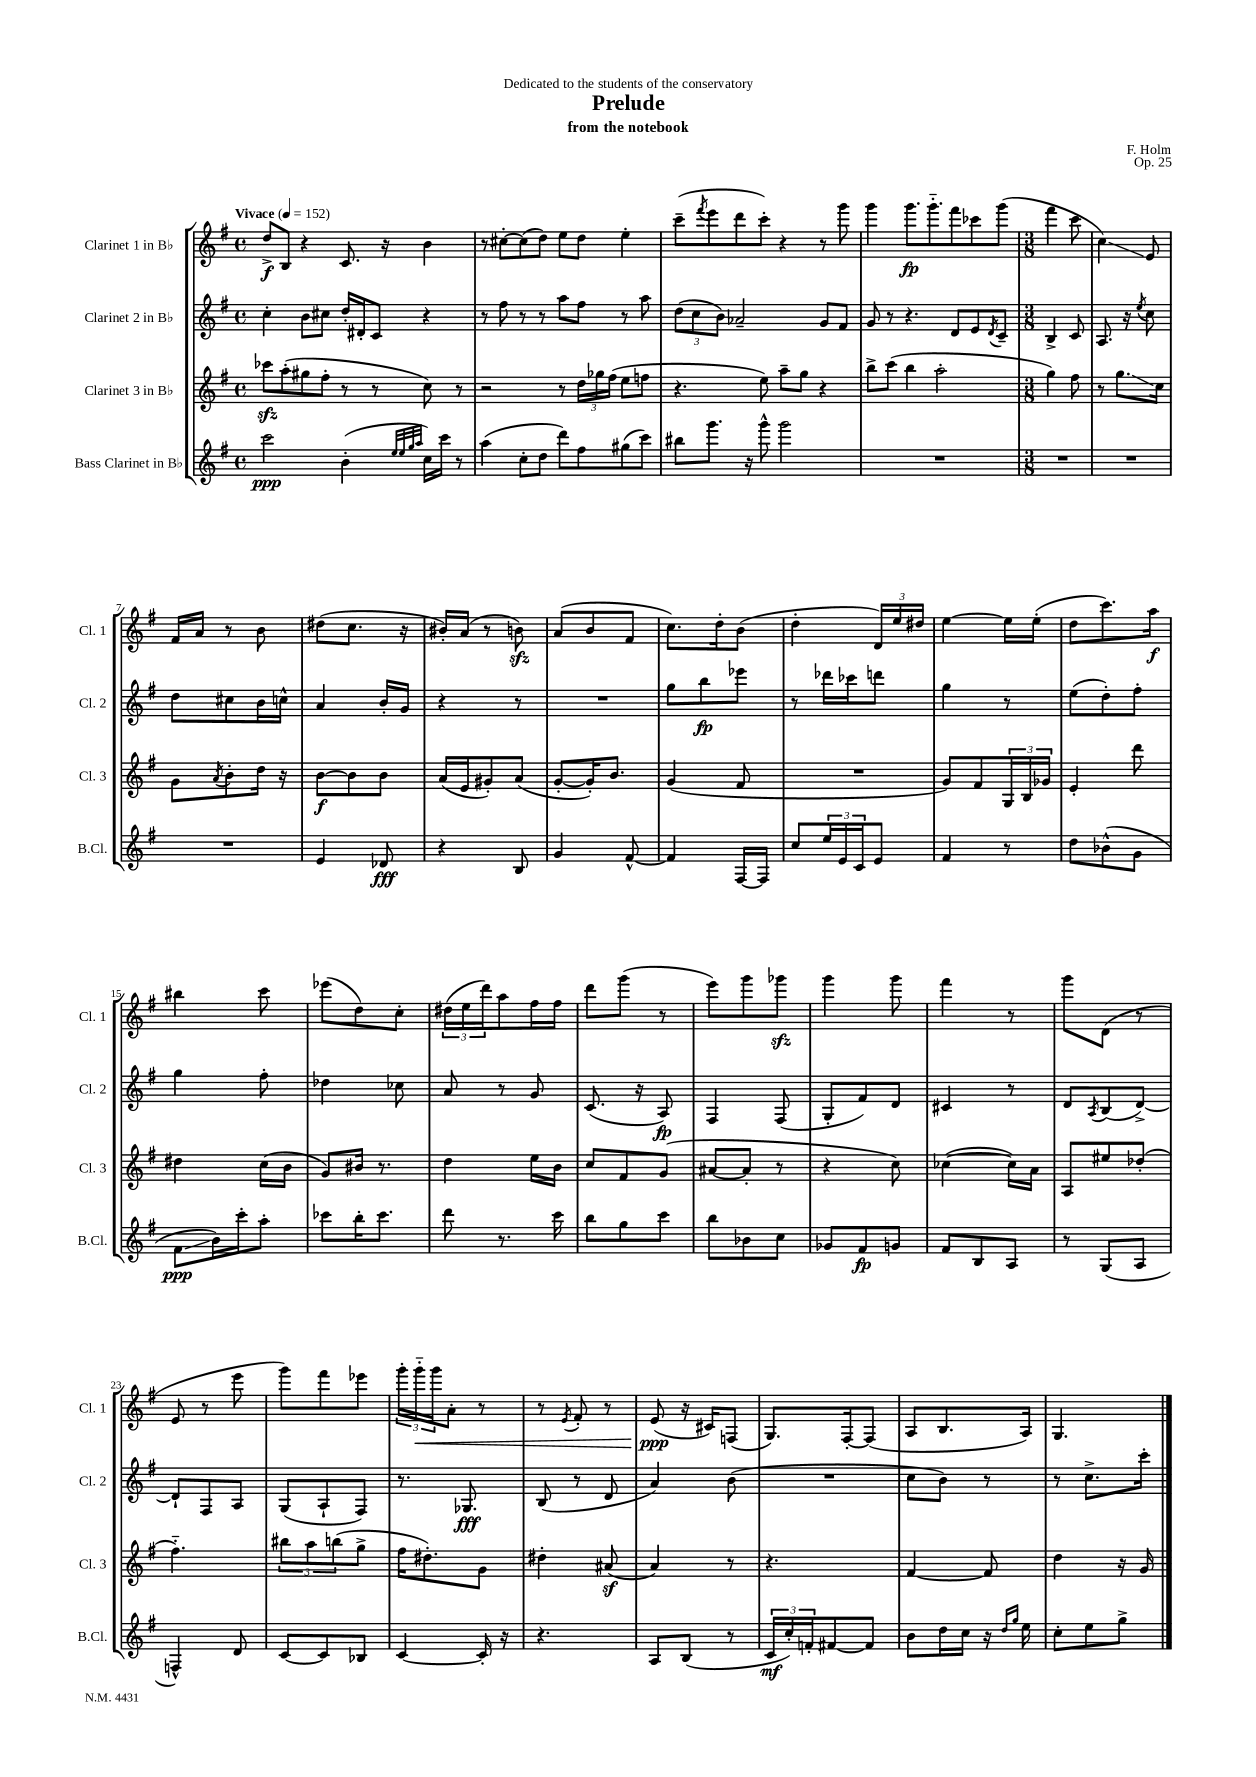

**kern	**kern	**kern	**kern
*staff4	*staff3	*staff2	*staff1
*clefG2	*clefG2	*clefG2	*clefG2
*k[f#]	*k[f#]	*k[f#]	*k[f#]
*M4/4	*M4/4	*M4/4	*M4/4
*met(c)	*met(c)	*met(c)	*met(c)
*MM152	*MM152	*MM152	*MM152
2ccc\	8ccc-\L	4cc'\	8dd^/L
.	(8aa'\	.	8B/J
.	8gg#\	8b\L	4r
.	8ff#'\J	8cc#\J	.
(4b'\	8r	16dd'/LL	8.c/
.	.	16d#'/J	.
.	8r	8c/J	.
.	.	.	16r
32qqee/LLL	.	.	.
32qqee/	.	.	.
32qqgg/	.	.	.
32qqaa/JJJ	.	.	.
16cc\LL)	8cc\)	4r	4b\
16ccc\JJ	.	.	.
8r	8r	.	.
=	=	=	=
(4aa\	2r	8r	8r
.	.	8ff#\	[8cc#'\L
8cc'\L	.	8r	(8cc#\]
8dd\J	.	8r	8dd\J)
8ddd\L)	8r	8aa\L	8ee\L
8ff#\	24dd\LL	8ff#\J	8dd\J
.	24gg-\	.	.
.	(24ff#\JJ	.	.
(8gg#\	8ee\L	8r	4ee'\
8ccc\J)	8ff\J	8aa\	.
=	=	=	=
8bb#\L	4.r	(12dd\L	(8ccc~\L
.	.	12cc\	.
.	.	.	8qfff#/
8.ggg\J	.	.	8eee\
.	.	12b\J)	.
.	.	2a-~/	8ddd\
16r	.	.	.
8ggg^^\	8ee\)	.	8ccc'\J)
2ggg\	8aa~\L	.	4r
.	8gg\J	.	.
.	4r	8g/L	8r
.	.	8f#/J	8ggg\
=	=	=	=
1r	8bb^\L	8g/	4ggg\
.	(8ccc\J	8r	.
.	4bb\	4.r	8.ggg\L
.	.	.	8.ggg'~\
.	2aa'\	.	.
.	.	8d/L	8fff#\
.	.	8e/	8ccc-\
.	.	8qd/	.
.	.	8c~/J	(8ggg\J
=	=	=	=
*M3/8	*M3/8	*M3/8	*M3/8
4.r	4gg\)	4B^/	4fff#\
.	8ff#\	8c/	8ccc\
=	=	=	=
4.r	8r	8.A/	4cc\)
.	8.gg\L	.	.
.	.	16r	.
.	.	8qee/	.
.	.	8cc\	8e/
.	16cc\Jk	.	.
=	=	=	=
4.r	8g\L	8dd\L	16f#/LL
.	.	.	16a/JJ
.	8qa/	.	.
.	8b'\	8cc#\	8r
.	16dd\Jk	16b\L	8b\
.	16r	16cc^^\JJ	.
=	=	=	=
4e/	[8b\L	4a/	(8dd#\L
.	8b\]	.	8.cc\J
8d-/	8b\J	16b'/LL	.
.	.	16g/JJ	16r
=	=	=	=
4r	(16a/LL	4r	16b#'/LL)
.	16e/J	.	(16a/JJ
.	8g#'/)	.	8r
8B/	(8a/J	8r	8b\)
=	=	=	=
4g/	[8g'/L	4.r	(8a/L
.	16g'/]K)	.	8b/
.	8.b/J	.	.
[8f#^^/	.	.	8f#/J
=	=	=	=
4f#/]	(4g/	8gg\L	8.cc\L)
.	.	8bb\	.
.	.	.	16dd'\k
[16F#/LL	8f#/	8eee-\J	(8b\J
16F#/]JJ	.	.	.
=	=	=	=
8cc/L	4.r	8r	4dd'\
24ee/L	.	16ddd-\LL	.
24e/	.	.	.
.	.	16ccc-\J	.
24c/J	.	.	.
8e/J	.	8ddd\J	24d/LL)
.	.	.	24ee/
.	.	.	24dd#/JJ
=	=	=	=
4f#/	8g/L)	4gg\	[4ee\
.	8f#/	.	.
8r	24G/L	8r	16ee\]LL
.	24B/	.	.
.	.	.	(16ee'\JJ
.	24g-/JJ	.	.
=	=	=	=
8dd\L	4e'/	(8ee\L	8dd\L
(8b-^^\	.	8dd'\)	8.ccc\)
8g\J	8ddd\	8ff#'\J	.
.	.	.	16aa\Jk
=	=	=	=
8f#\L	4dd#\	4gg\	4bb#\
16b\L)	.	.	.
16ccc'\J	.	.	.
8aa'\J	(16cc\LL	8ff#'\	8ccc\
.	16b\JJ	.	.
=	=	=	=
8ccc-\L	8g/L)	4dd-\	(8eee-\L
16bb'\K	16b#/Jk	.	8dd\)
8.ccc-\J	8.r	.	.
.	.	8cc-\	8cc'\J
=	=	=	=
8ddd\	4dd\	8a/	(24dd#\LL
.	.	.	24ee\
.	.	.	24ddd\J)
8.r	.	8r	8aa\
.	16ee\LL	8g/	16ff#\L
16ccc\	16b\JJ	.	16ff#\JJ
=	=	=	=
8bb\L	8cc/L	(8.c/	8ddd\L
8gg\	8f#/	.	(8ggg\J
.	.	16r	.
8ccc\J	(8g/J	8A/)	8r
=	=	=	=
8bb\L	[8a#/L	4F#/	8eee\L)
8b-\	8a#'/]J	.	8ggg\
8cc\J	8r	(8F#/	8ggg-\J
=	=	=	=
8g-/L	4r	8G'/L	4ggg\
8f#/	.	8f#/)	.
8g/J	8cc\)	8d/J	8ggg\
=	=	=	=
8f#/L	([4cc-\	4c#/	4fff#\
8B/	.	.	.
8A/J	16cc-\]LL)	8r	8r
.	16a\JJ	.	.
=	=	=	=
8r	8A/L	8d/L	8ggg\L
.	.	8qA/	.
(8G/L	8ee#/	(8B/	(8d\J
8A/J	(8dd-'/J	[8d^/J)	8r
=	=	=	=
4F^^/)	4.ff#'~\)	8d`/]L	8e/
.	.	8F#/	8r
8d/	.	8A/J	8eee\
=	=	=	=
[8c/L	12bb#\L	(8G/L	8ggg\L)
.	12aa\	.	.
8c/]	.	8A`/	8fff#\
.	(12bb\	.	.
8B-/J	8gg^\J	8F#/J)	8eee-\J
=	=	=	=
[4c/	16ff#\LK	8.r	24ggg'\LL
.	.	.	24ggg'~\
.	8.dd#'\)	.	.
.	.	.	24ggg\J
.	.	.	8a'\J
.	.	8.G-/	.
16c'/]	8g\J	.	8r
16r	.	.	.
=	=	=	=
4.r	4dd#'\	(8B/	8r
.	.	.	8qe/
.	.	8r	8f#'/
.	(8a#/	8d/	8r
=	=	=	=
8A/L	4a/)	4a/)	(8e/
(8B/J	.	.	16r
.	.	.	16c#/LK)
8r	8r	(8b\	(8F/J
=	=	=	=
24c/LL	4.r	4.r	8.G/L)
24cc'/)	.	.	.
24f'/J	.	.	.
[8f#/	.	.	.
.	.	.	[16F#'/k
8f#/]J	.	.	(8F#/]J
=	=	=	=
8b\L	[4f#/	8cc\L	8A/L
16dd\L	.	8b\J)	8.B/
16cc\JJ	.	.	.
16r	8f#/]	8r	.
16qqdd/LL	.	.	.
16qqgg/JJ	.	.	.
16ee\	.	.	16A/Jk)
=	=	=	=
8cc'\L	4dd\	8r	4.G/
8ee\	.	8.cc^\L	.
8gg^\J	16r	.	.
.	16g/	16ccc'\Jk	.
==	==	==	==
*-	*-	*-	*-
